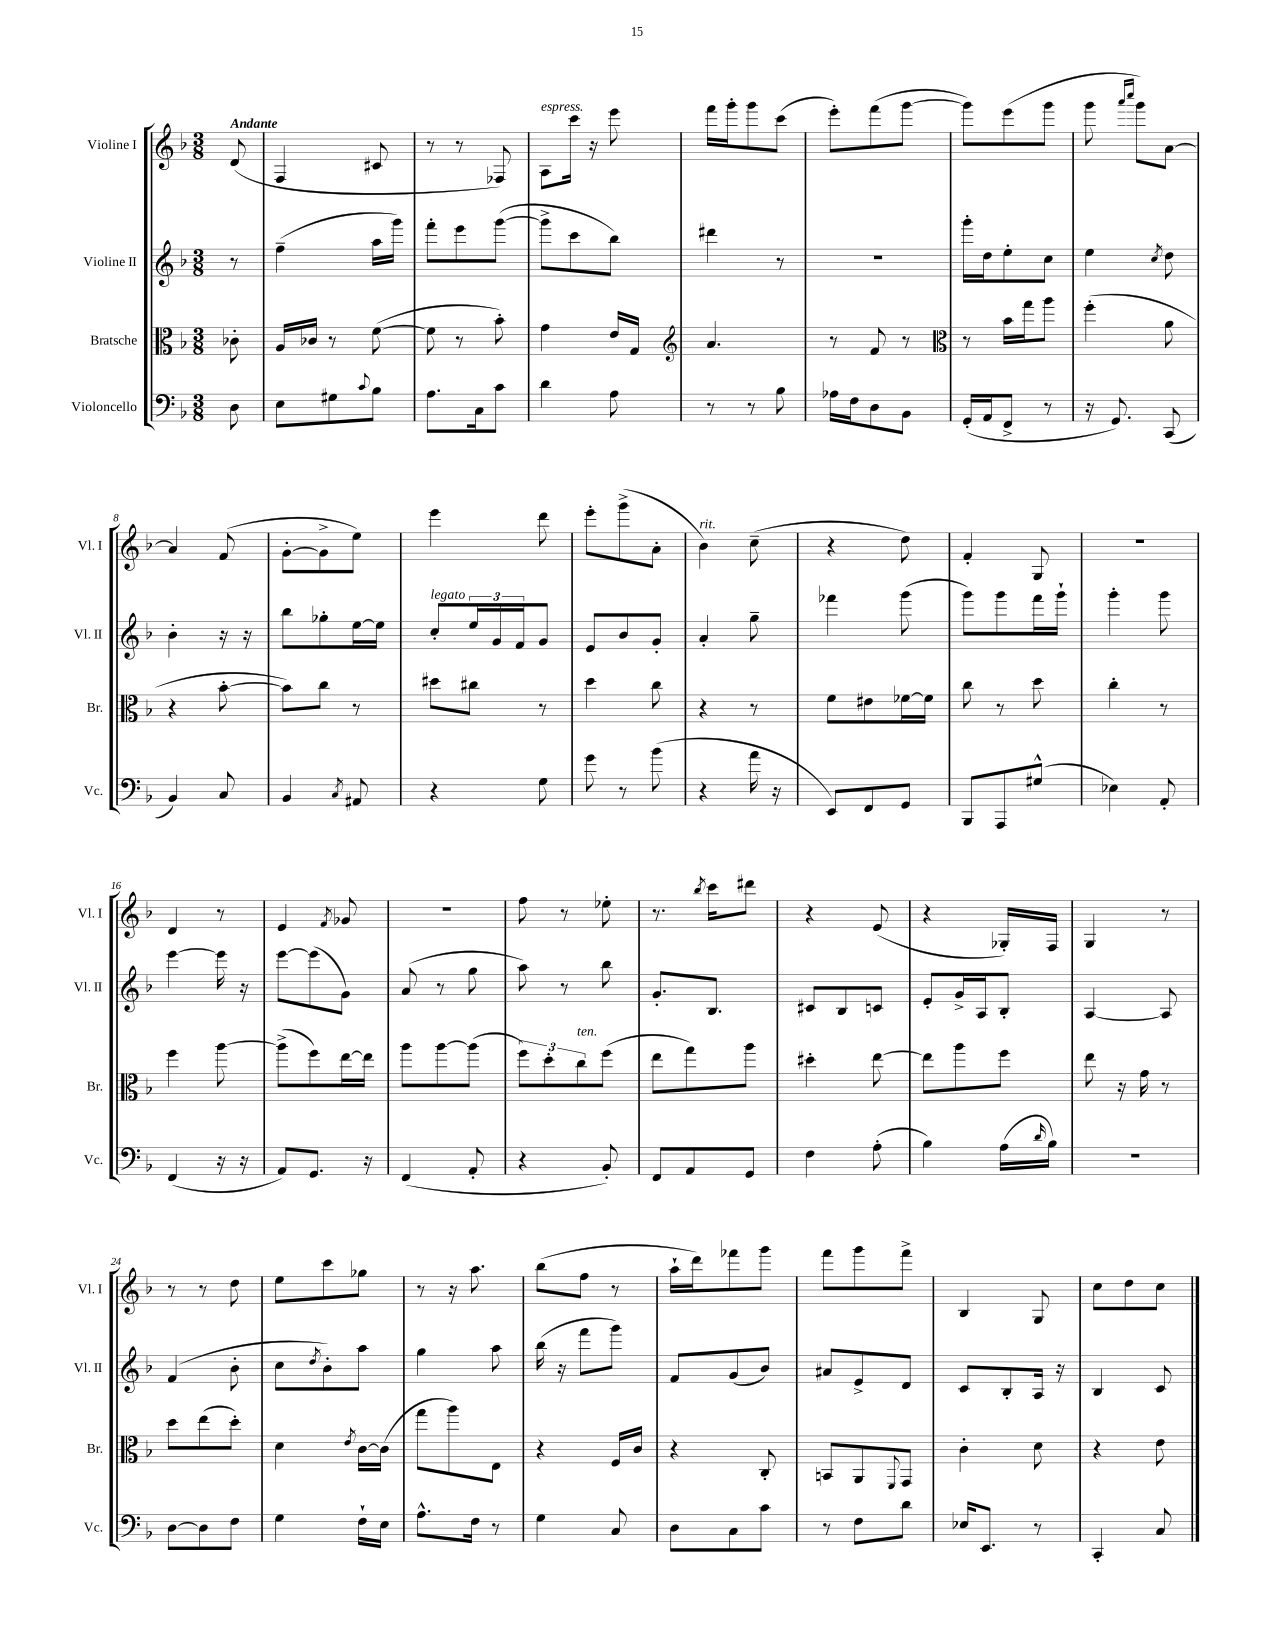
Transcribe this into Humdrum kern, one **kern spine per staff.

**kern	**kern	**kern	**kern
*staff4	*staff3	*staff2	*staff1
*clefF4	*clefC3	*clefG2	*clefG2
*k[b-]	*k[b-]	*k[b-]	*k[b-]
*M3/8	*M3/8	*M3/8	*M3/8
8D\	8c-'\	8r	(8d/
=	=	=	=
8E\L	16A/LL	(4ff~\	4F/
.	16c-/JJ	.	.
8G#\	8r	.	.
8qqc/	.	.	.
8B-\J	([8f\	16aa\LL	8c#/
.	.	16ggg\JJ)	.
=	=	=	=
8.A\L	8f\]	8fff'\L	8r
.	8r	8eee\	8r
16C\k	.	.	.
8c\J	8b-'\)	([8ggg\J	8F-/)
=	=	=	=
4d\	4g\	8ggg^\]L	8A\L
.	.	8ccc\	16ccc\Jk
.	.	.	16r
8A\	16e/LL	8bb-\J)	8eee\
.	16G/JJ	.	.
=	=	=	=
*	*clefG2	*	*
8r	4.a/	4ddd#\	16fff\LL
.	.	.	16ggg'\J
8r	.	.	8ggg\
8B-\	.	8r	(8ccc\J
=	=	=	=
16A-\LL	8r	4.r	8eee'\L)
16F\J	.	.	.
8D\	8f/	.	(8fff\
8BB-\J	8r	.	[8ggg\J
=	=	=	=
*	*clefC3	*	*
(16GG'/LL	8r	16ggg'\LL	8ggg\]L)
16AA/J	.	16dd\J	.
8FF^/J	16b-\LL	8ee'\	(8eee\
.	16gg\J	.	.
8r	8aa\J	8cc\J	8ggg\J
=	=	=	=
16r	(4ff'\	4ee\	8ggg\
8.GG/)	.	.	.
.	.	.	16qqaaa/LL
.	.	.	16qqcccc/JJ
.	.	.	8ggg\L)
.	.	8qcc/	.
(8CC/	8a\	8dd\	[8a\J
=	=	=	=
4BB-/)	4r	4b-'\	4a/]
8C/	[8b-'\	16r	(8f/
.	.	16r	.
=	=	=	=
4BB-/	8b-\]L)	8bb-\L	[8g'\L
.	8cc\J	8gg-'\	8g^\]
8qC/	.	.	.
8AA#/	8r	[16ee\L	8ee\J)
.	.	16ee\]JJ	.
=	=	=	=
4r	8dd#\L	8cc'/L	4eee\
.	8cc#\J	24ee/L	.
.	.	24g/	.
.	.	24f/J	.
8G\	8r	8g/J	8ddd\
=	=	=	=
8g\	4dd\	8e/L	8eee'\L
8r	.	8b-/	(8ggg^\
(8b-\	8cc\	8g'/J	8a'\J
=	=	=	=
4r	4r	4a'/	4b-\)
16a\	8r	8gg~\	(8cc~\
16r	.	.	.
=	=	=	=
8EE/L)	8f\L	4fff-\	4r
8FF/	8e#\	.	.
8GG/J	[16f-\L	(8ggg\	8dd\)
.	16f-\]JJ	.	.
=	=	=	=
8BBB-/L	8cc\	8ggg\L)	4f'/
8AAA/	8r	8ggg\	.
(8G#^^/J	8dd\	16fff\L	8G/
.	.	16ggg`\JJ	.
=	=	=	=
4E-\)	4cc'\	4ggg'\	4.r
8AA'/	8r	8ggg\	.
=	=	=	=
(4FF/	4ff\	[4eee\	4d/
16r	[8aa\	16eee\]	8r
16r	.	16r	.
=	=	=	=
8AA/L)	(8aa^\]L	[8eee\L	4e/
8.GG/J	8ff\)	(8eee\]	.
.	.	.	8qf/
.	[16ee\L	8g\J)	8g-/
16r	16ee\]JJ	.	.
=	=	=	=
(4FF/	8aa\L	(8a/	4.r
.	[8aa\	8r	.
8AA'/	(8aa\]J	8gg\	.
=	=	=	=
4r	12ff\L)	8aa\)	8ff\
.	12dd'\	.	.
.	.	8r	8r
.	12cc\	.	.
8BB-'/)	(8ff\J	8bb-\	8ee-'\
=	=	=	=
8FF/L	8ee\L	8.g'/L	8.r
8AA/	8gg\)	.	.
.	.	.	8qbb-/
.	.	8.B-/J	16ccc\LK
8GG/J	8aa\J	.	8ddd#\J
=	=	=	=
4F\	4dd#'\	8c#/L	4r
.	.	8B-/	.
(8A'\	[8ee\	8c/J	(8e/
=	=	=	=
4B-\)	8ee\]L	8e'/L	4r
.	8aa\	16g^/L	.
.	.	16A/J	.
(16A\LL	8ff\J	8B-'/J	16G-'/LL)
16qqd/	.	.	.
16B-\JJ)	.	.	16F/JJ
=	=	=	=
4.r	8ee\	[4A/	4G/
.	16r	.	.
.	16g\	.	.
.	8r	8A/]	8r
=	=	=	=
[8D\L	8dd\L	(4f/	8r
8D\]	(8ee\	.	8r
8F\J	8dd'\J)	8b-'\	8dd\
=	=	=	=
4G\	4d\	8cc\L	8ee\L
.	.	8qdd/	.
.	.	8b-'\)	8ccc\
.	8qe/	.	.
16F`\LL	[16c\LL	8aa\J	8gg-\J
16E\JJ	(16c\]JJ	.	.
=	=	=	=
8.A^^\L	8gg\L	4gg\	8r
.	8aa\)	.	16r
16F\Jk	.	.	8.aa\
8r	8E\J	8aa\	.
=	=	=	=
4G\	4r	(16bb-\	(8bb-\L
.	.	16r	.
.	.	8fff\L	8ff\J
8C/	16F/LL	8ggg\J)	8r
.	16c/JJ	.	.
=	=	=	=
8D\L	4r	8f/L	16aa`\LL
.	.	.	16ddd\J)
8C\	.	(8g/	8fff-\
8c\J	8C'/	8b-/J)	8ggg\J
=	=	=	=
8r	8BB/L	8a#/L	8fff\L
8F\L	8AA/	8e^/	8ggg\
.	8qqFF/	.	.
8d\J	8GG/J	8d/J	8fff^\J
=	=	=	=
16E-/LK	4c'\	8c/L	4B-/
8.EE/J	.	.	.
.	.	8B-'/	.
8r	8d\	16A/Jk	8G/
.	.	16r	.
=	=	=	=
4CC'/	4r	4B-/	8cc\L
.	.	.	8dd\
8C/	8e\	8c/	8cc\J
==	==	==	==
*-	*-	*-	*-
